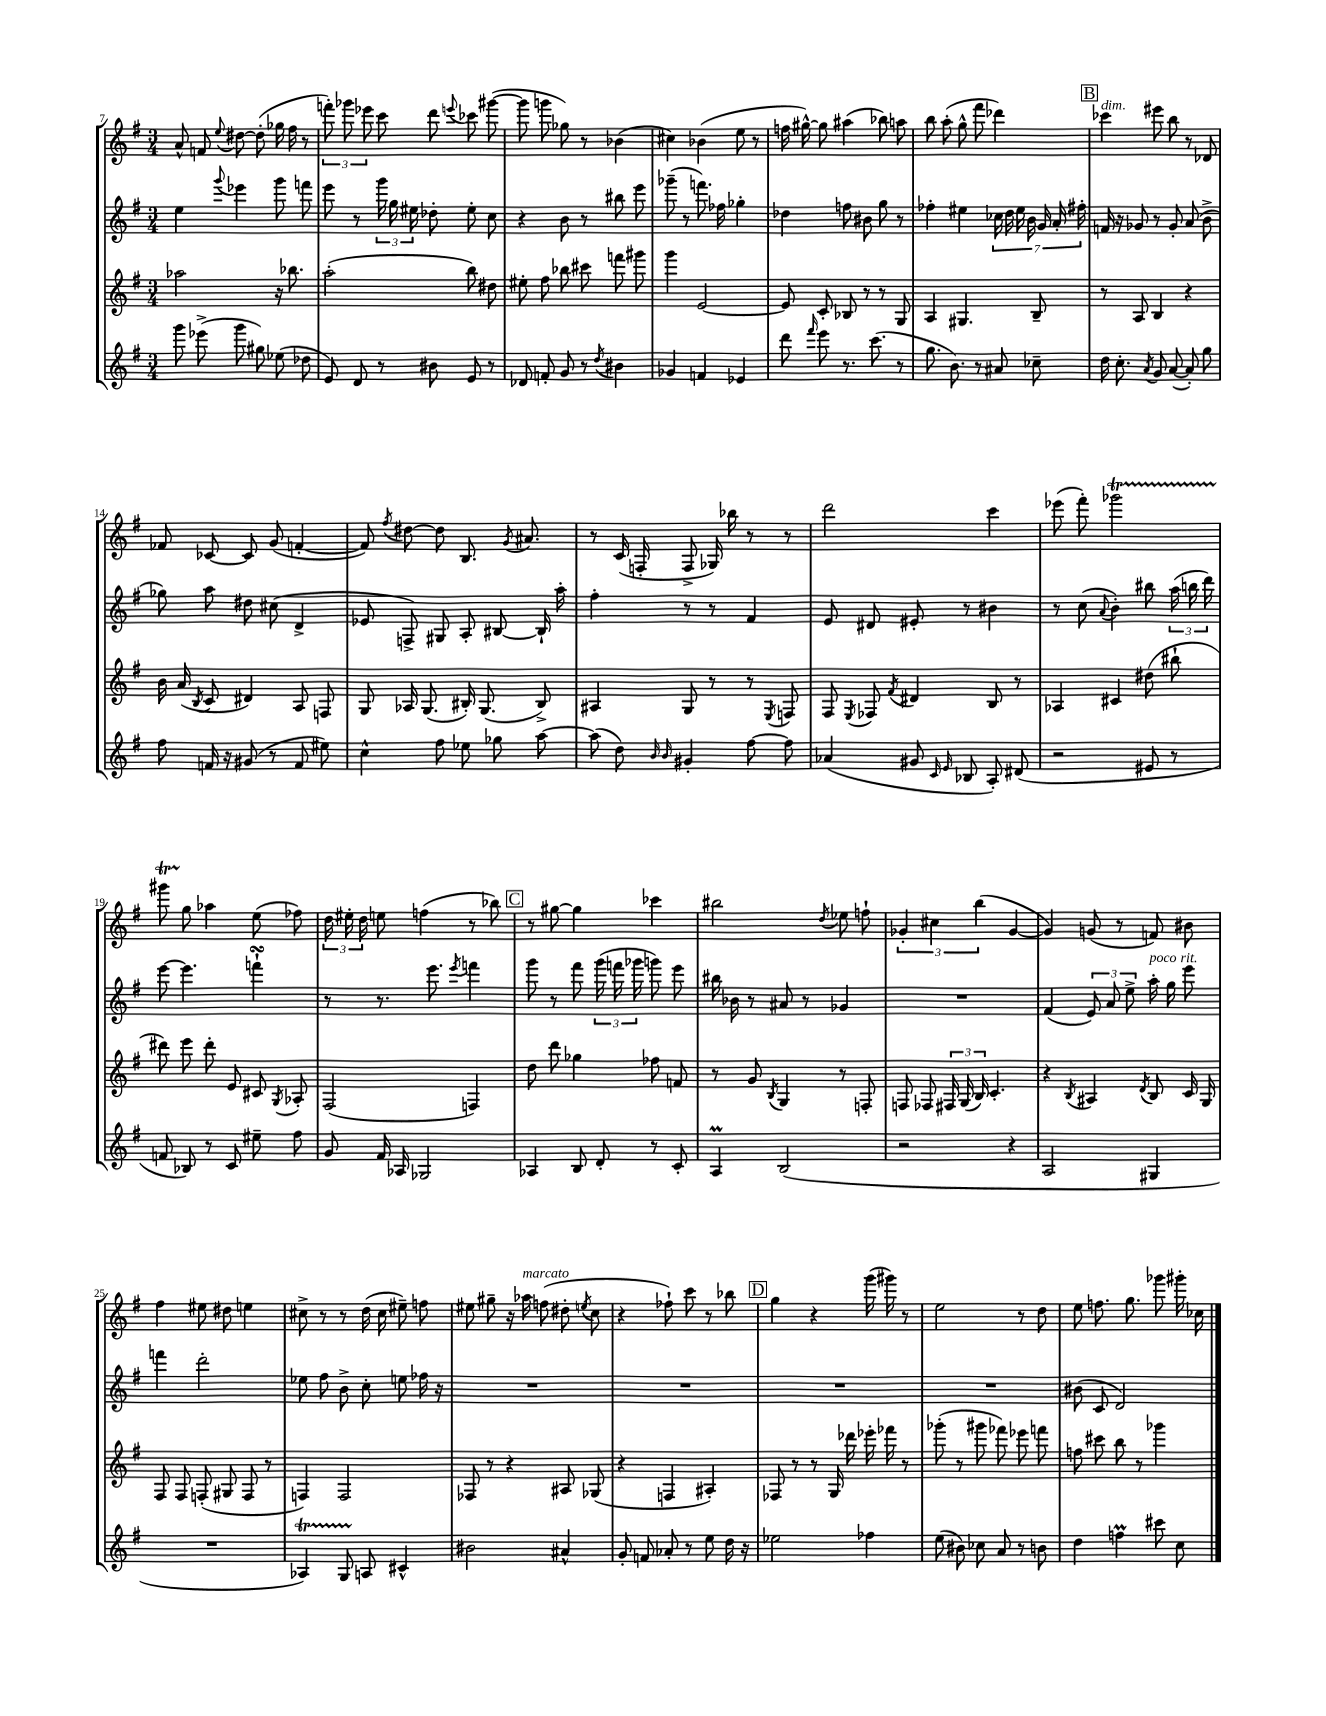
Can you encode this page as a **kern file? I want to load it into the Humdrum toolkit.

**kern	**kern	**kern	**kern
*staff4	*staff3	*staff2	*staff1
*clefG2	*clefG2	*clefG2	*clefG2
*k[f#]	*k[f#]	*k[f#]	*k[f#]
*M3/4	*M3/4	*M3/4	*M3/4
8ggg	2aa-	4ee	8a^^
(8eee-^	.	.	8f
.	.	8qqggg	8qqee
8ggg	.	4eee-	[8dd#
8gg#)	.	.	(8dd#']
(8ee-	16r	8ggg	16gg-
.	8.bb-	.	16ff#
8dd-	.	8fff	8r
=	=	=	=
8e)	(2aa'	8eee	12fff')
.	.	.	12ggg-
8d	.	8r	.
.	.	.	12eee-
8r	.	24ggg	8ccc
.	.	24gg	.
.	.	24ee#	.
8b#	.	8dd-'	8ddd
.	.	.	8qqeee
8e	8bb)	8ee#'	8ccc-
8r	8dd#	8cc	([8ggg#
=	=	=	=
8d-	8ee#'	4r	8ggg#]
8f'	8ff#	.	8ggg
8g	8bb-	8b	8gg-)
8r	8ccc#	8r	8r
8qdd	.	.	.
4b#	8fff	8bb#	(4b-
.	8ggg#	8eee	.
=	=	=	=
4g-	4ggg	(8ggg-~	4cc#)
.	.	8r	.
4f	[2e	8.fff)	(4b-
.	.	16ff-	.
4e-	.	4gg-'	8ee
.	.	.	8r
=	=	=	=
8ddd	8e]	4dd-	16ff
.	.	.	[16gg#^^)
16qqfff#	.	.	.
8eee	8c'	.	8gg#]
8.r	8B-	8ff	(4aa#
.	8r	8b#	.
(8.ccc	.	.	.
.	8r	8gg	8bb-)
8r	8G	8r	8aa
=	=	=	=
8.gg	4A	4ff-'	8bb
.	.	.	(8aa'
8.b)	.	.	.
.	4.G#	4ee#	8gg^^
8r	.	.	8fff#
8a#	.	28cc-	4ddd-)
.	.	28dd	.
.	.	28ee#	.
.	.	28b	.
8cc-~	8B~	.	.
.	.	28g	.
.	.	28a'	.
.	.	28ff#'	.
=	=	=	=
16dd	8r	16f	4ccc-
8.cc'	.	16r	.
.	8A	8g-	.
8qa	.	.	.
8g	4B	8r	8eee#
([8a	.	8g-'	8bb
8a'])	4r	(8a	8r
8gg	.	8b^	8d-
=	=	=	=
8ff#	16b	8gg-)	8f-
.	(16a	.	.
.	8qB	.	.
16f	8c	8aa	[8c-
16r	.	.	.
(8g#	4d#)	8dd#	8c-]
8r	.	(8cc#	(8g
8f	8A	4d^	[4f'
8ee#)	8F	.	.
=	=	=	=
4cc^^	8G	8e-	8f])
.	.	.	8qff#
.	16A-	8F^)	[8dd#
.	(8.G	.	.
8ff#	.	8G#	8dd#]
8ee-	16B#')	8A'	8.B
.	(8.G	.	.
8gg-	.	[8B#	.
.	.	.	8qg
.	.	.	8.a#
[8aa	8B#^)	16B#`]	.
.	.	16aa'	.
=	=	=	=
(8aa]	4A#	4ff#'	8r
8dd)	.	.	(16c
.	.	.	16F'
16qqb	.	.	.
16qqb	.	.	.
4g#'	8G	8r	8F^
.	8r	8r	16G-)
.	.	.	16bb-
[8ff#	8r	4f#	8r
.	8qE	.	.
8ff#]	8F	.	8r
=	=	=	=
(4a-	8F#	8e	2ddd
.	8qE	.	.
.	8F-	8d#	.
.	8qf#	.	.
8g#	4d#	8e#'	.
16qqc	.	.	.
16qqe	.	.	.
8B-	.	8r	.
8A')	8B	4b#	4ccc
(8d#	8r	.	.
=	=	=	=
2r	4A-	8r	(8eee-
.	.	(8cc	8fff#')
.	.	8qqa	.
.	4c#	4b')	2ggg-
8e#	(8dd#	8bb#	.
8r	8bb#`	(24aa	.
.	.	24bb	.
.	.	24ddd)	.
=	=	=	=
8f	8ddd#)	[8eee	8ggg#
8B-)	8eee	4.eee]	8gg
8r	8ddd#'	.	4aa-
8c	8e	.	.
8ee#~	8c#	4fff`	(8ee
.	8qG	.	.
8ff#	8A-'	.	8ff-)
=	=	=	=
8g	(2F#	8r	24dd
.	.	.	24ee#'
.	.	.	24dd
16f#	.	8.r	8ee
16A-	.	.	.
2G-	.	.	(4ff
.	.	8.eee	.
.	.	8qeee	.
.	4F)	4fff	8r
.	.	.	8bb-)
=	=	=	=
4A-	8dd	8ggg	8r
.	8ddd	8r	[8gg#
8B	4gg-	8fff#	4gg#]
8d'	.	(24ggg	.
.	.	24fff	.
.	.	24ggg-	.
8r	8ff-	8ggg)	4ccc-
8c'	8f	8eee	.
=	=	=	=
4A	8r	16bb#	2bb#
.	.	16b-	.
.	8g	8r	.
.	8qB	.	.
(2B	4G	8a#	.
.	.	8r	.
.	.	.	8qdd
.	8r	4g-	8ee-
.	8F'	.	8ff`
=	=	=	=
2r	8F	2.r	6g-'
.	8F-	.	.
.	.	.	6cc#
.	24F#	.	.
.	(24G	.	.
.	24B)	.	(6bb
.	4.c'	.	.
4r	.	.	[4g-
=	=	=	=
2A	4r	(4f#	4g-])
.	8qB	.	.
.	4A#	12e)	(8g
.	.	12a	.
.	.	.	8r
.	.	12ee^	.
.	8qd	.	.
4G#	8B	16aa'	8f)
.	.	16gg	.
.	16c	8eee	8b#
.	16G	.	.
=	=	=	=
2.r	8F#	4fff	4ff#
.	8F#	.	.
.	(8F'	2ddd'	8ee#
.	8G#	.	8dd#
.	8F	.	4ee
.	8r	.	.
=	=	=	=
4A-)	4F)	8ee-	8cc#^
.	.	8ff#	8r
8G	2F	8b^	8r
8A	.	8cc'	(16dd
.	.	.	16cc#
4c#^^	.	8ee	8ee#~)
.	.	16ff-	8ff
.	.	16r	.
=	=	=	=
2b#	8F-	2.r	8ee#
.	8r	.	8gg#~
.	4r	.	16r
.	.	.	16aa-
.	.	.	(8ff
4a#^^	8A#	.	8dd#'
.	.	.	8qee
.	(8G-	.	8cc
=	=	=	=
8g'	4r	2.r	4r
8f	.	.	.
8a-'	4F	.	8ff-`)
8r	.	.	8ccc
8ee	4A#')	.	8r
16dd	.	.	8bb-
16r	.	.	.
=	=	=	=
2ee-	8F-	2.r	4gg
.	8r	.	.
.	8r	.	4r
.	16G	.	.
.	16ddd-	.	.
4ff-	16eee-'	.	(16ggg
.	16fff-	.	16ggg#)
.	8r	.	8r
=	=	=	=
(8ee	(8ggg-'	2.r	2ee
8b#)	8r	.	.
8cc-	8ggg#	.	.
8a	8fff-)	.	.
8r	8eee-	.	8r
8b	8fff	.	8dd
=	=	=	=
4dd	8ff	(8b#	8ee
.	8ccc#	8c	8.ff
4ff	8bb	2d)	.
.	.	.	8.gg
.	8r	.	.
8ccc#	4ggg-	.	8ggg-
8cc	.	.	16ggg#'
.	.	.	16cc-
==	==	==	==
*-	*-	*-	*-
